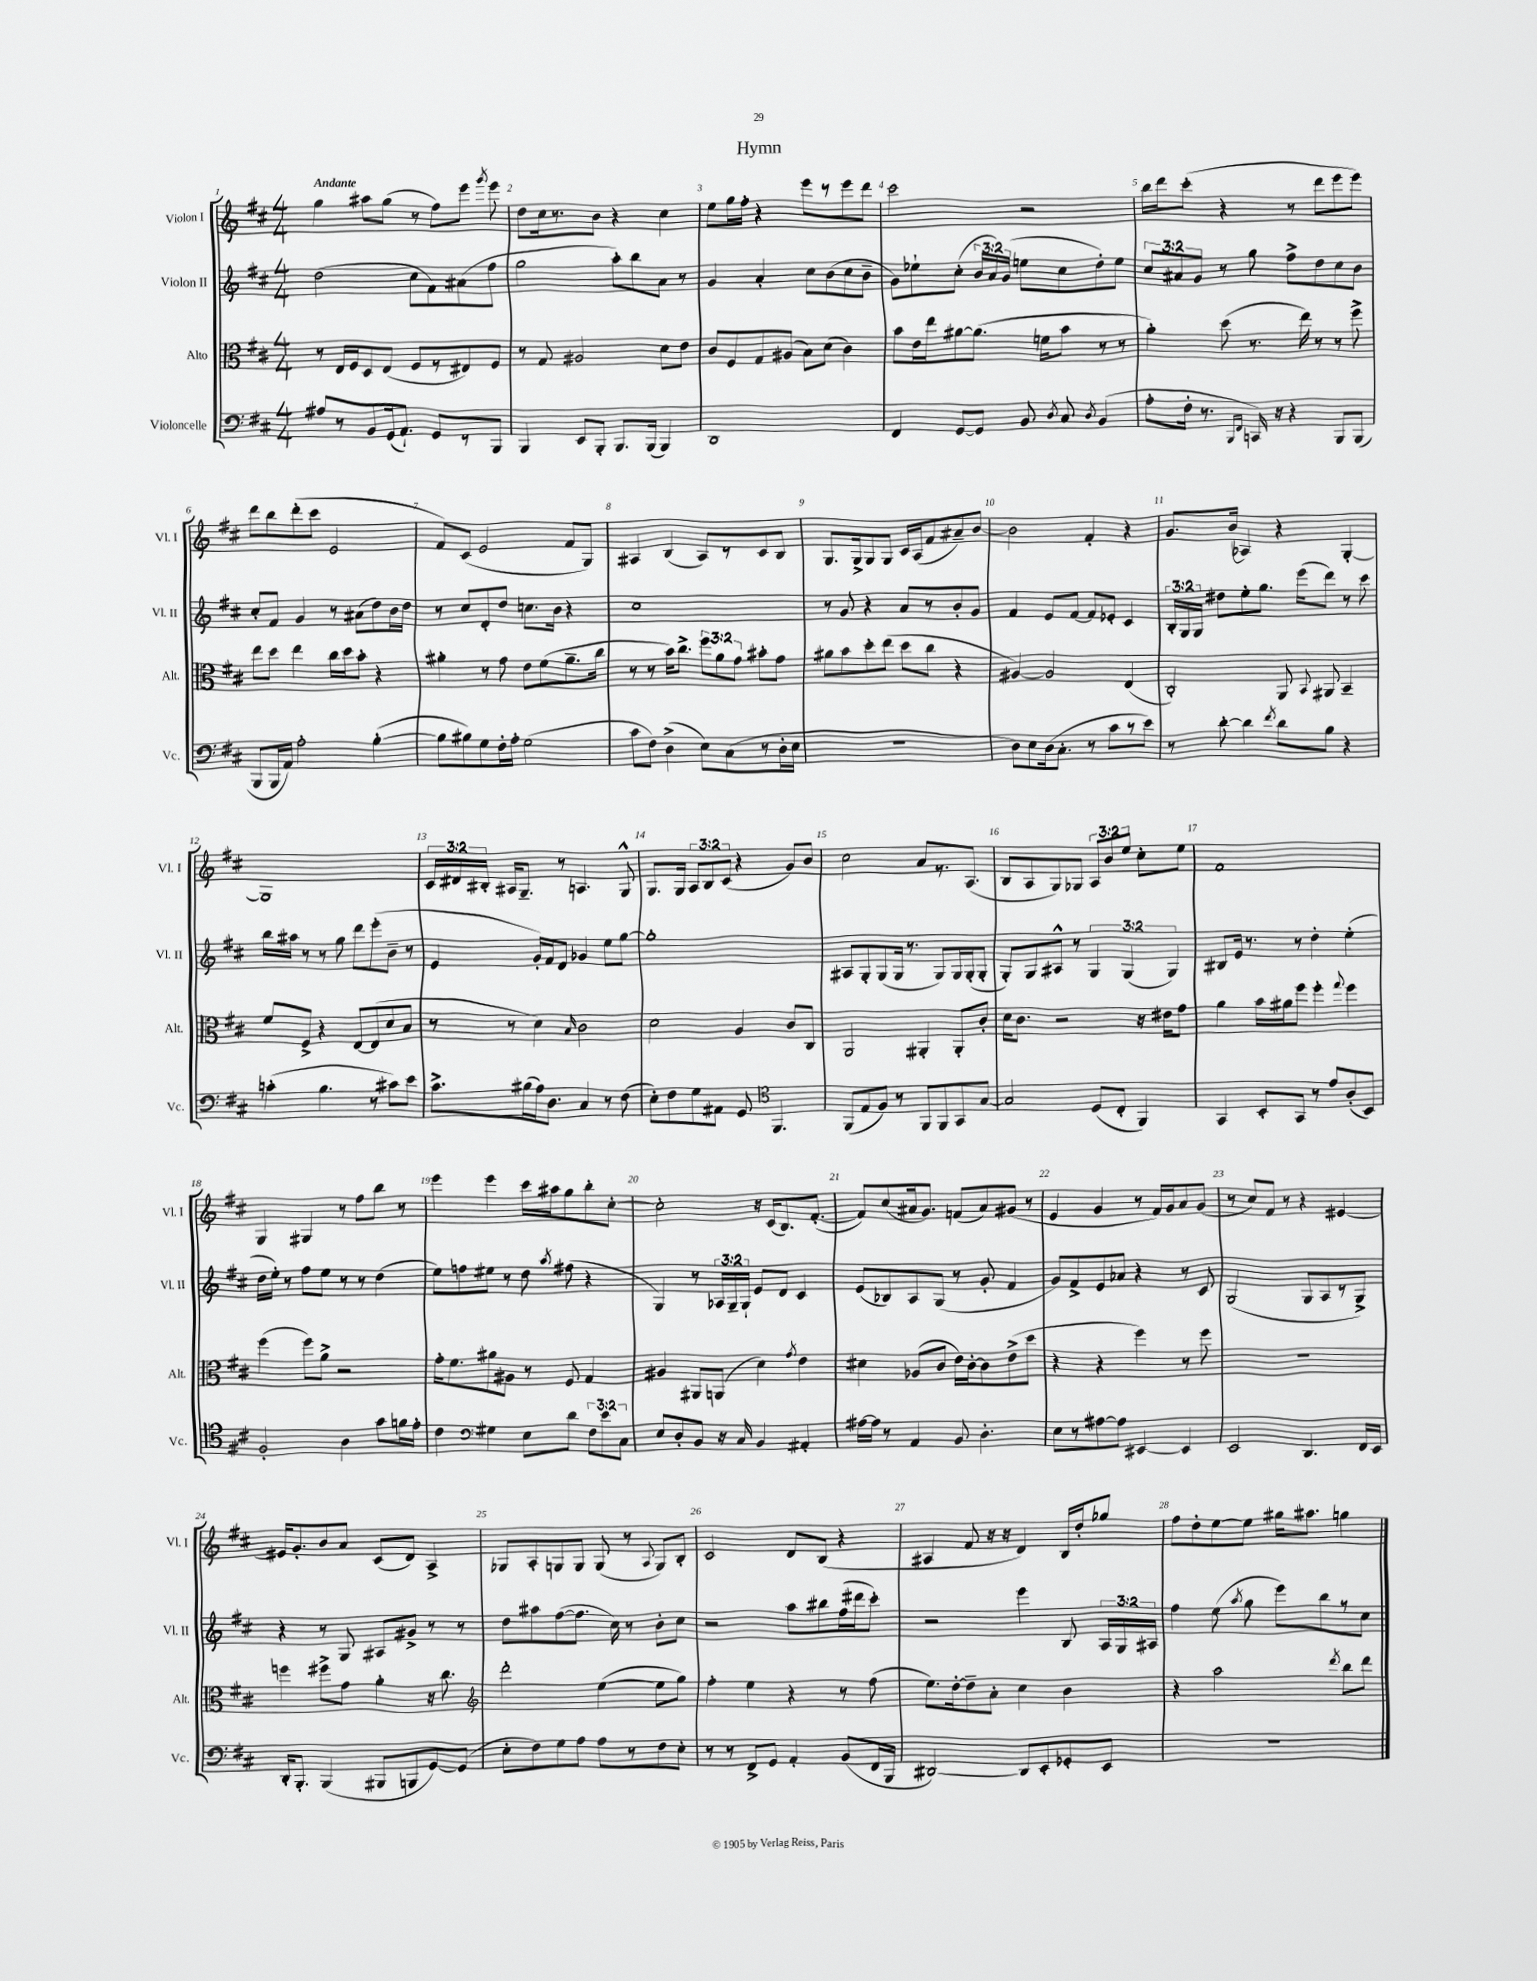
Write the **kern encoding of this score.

**kern	**kern	**kern	**kern
*part4	*part3	*part2	*part1
*staff4	*staff3	*staff2	*staff1
*I"Violoncelle	*I"Alto	*I"Violon II	*I"Violon I
*I'Vc.	*I'Alt.	*I'Vl. II	*I'Vl. I
*clefF4	*clefC3	*clefG2	*clefG2
*k[f#c#]	*k[f#c#]	*k[f#c#]	*k[f#c#]
*M4/4	*M4/4	*M4/4	*M4/4
=1	=1	=1	=1
!	!	!	!LO:TX:a:B:t=Andante
8A#X/L	8r	(2dd\	4gg\
8r	16E/LL	.	.
.	16F#/J	.	.
8BB/	8D/	.	8aa#X\L
(16GG/k	(8E/J	.	(8gg\J
8.AA`/J)	.	.	.
.	8F#/L	8cc#\L	8r
8GG/L	8r	8f#\)	8ff#\L)
8r	8E#X/)	(8a#X\	8eee\J
.	.	.	8qggg/
8BBB/J	8F#/J	8ff#\J	8eee\
=2	=2	=2	=2
4BBB/	8r	2gg\	8dd\L
.	8G/	.	16cc#\k
.	.	.	8.r
8EE/L	2A#X/	.	.
8BBB'/J	.	.	8b\J
8.BBB/L	.	8aa'\L)	4r
.	.	8bb\	.
(16BBB/Jk	.	.	.
4BBB/)	8d\L	8a\J	4cc#\
.	8e\J	8r	.
=3	=3	=3	=3
1DD	8c#/L	4g/	8ee\L
.	8F#/	.	16gg\L
.	.	.	16ff#'\JJ
.	8G/	4a'/	4r
.	(8A#X/J	.	.
.	8B\L)	8cc#\L	8eee\L
.	(8d\J	(8b\	8r
.	4c#\)	8cc#\	8eee\
.	.	8b~\J	8ddd\J
=4	=4	=4	=4
4FF#/	8b\L	8g\L)	2ccc#\
.	16e\L	8ee-X`\	.
.	16ee\J	.	.
[8GG/L	[8a#X\	(8cc#'\J	.
8GG/J]	(8.a#\J]	24b/LL	.
.	.	24a/)	.
.	.	(24g/JJ	.
8BB/	.	8een\L	2r
.	16fn\KL	.	.
8qD/	.	.	.
8C#/	8b\J	8cc#\	.
8qD/	.	.	.
(4BB/	8r	8dd'\)	.
.	8r	8ee\J	.
=5	=5	=5	=5
8A'\L	4a'\)	12cc#/L	16bb\LL
.	.	.	16ddd\J
.	.	12a#X/	.
16F#'\Jk	.	.	(8ccc#'\J
.	.	12g/J	.
8.r	.	.	.
.	(8dd\	8r	4r
16qqBBB/LL	.	.	.
16qqFF#/JJ	.	.	.
16CCn/)	8.r	8gg\	.
16r	.	.	.
4r	.	8ff#^\L	8r
.	16ee\)	.	.
.	8r	8dd\	8ddd\L
8BBB/L	8r	8cc#\	8eee\
(8BBB/J	8ff#^\	8b\J	8eee\J)
!!LO:LB:g=z
=6	=6	=6	=6
8BBB/L	8ee\L	8cc#'/L	8ddd\L
16BBB/L	8dd\J	8f#/J	8bb\
16AA/JJ)	.	.	.
2A'\	4ee\	4g/	(8ddd'\
.	.	.	8ccc#\J
.	16cc#\LL	8r	2e/
.	16dd\J	.	.
.	8b'\J	(8a#X\L	.
([4B'\	4r	8dd\)	.
.	.	16b\L	.
.	.	16dd\JJ	.
=7	=7	=7	=7
8B\L]	4a#X'\	8r	8f#/L)
8B#X\)	.	8cc#/L	(8c#/J
8G\	8r	8d'/	2e/
16F#'\L	8g\	8dd/J	.
16A'\JJ	.	.	.
(2G\	8e\L	8.ccn\L	.
.	(8f#\	.	.
.	.	16b\Jk	.
.	8.a#~\	4r	8f#/L
.	.	.	8G/J)
.	16cc#\Jk	.	.
=8	=8	=8	=8
8c#\L	8r	1cc#	4A#X/
8F#\J)	8r	.	.
(4D^\	16b\KL)	.	(4B/
.	8.cc#^\J	.	.
8E\L)	12ff#\L	.	8A#/L)
.	12a\	.	.
(8C#\	.	.	8r
.	12g\J	.	.
8r	8b#X'\L	.	8c#/
16D'\L	8g\J	.	8B/J
16E\JJ	.	.	.
=9	=9	=9	=9
1r	8a#X\L	8r	8.G/L
.	8b\	8g/	.
.	.	.	16G^/k
.	8dd'\	4r	8G/
.	(8ee\J	.	8G/J
.	8dd\L	8a/L	16c#/LL
.	.	.	(16A/J
.	8cc#\J	8r	8f#/
.	4r	8b'/	8a#X~/)
.	.	8g/J	[8b/J
=10	=10	=10	=10
8D\L)	[4A#X/)	4f#/	2b\]
8E\	.	.	.
(16D\k	2A#/]	8e/L	.
8.C#'\J	.	.	.
.	.	[8f#/J	.
8r	.	8f#/L]	4f#'/
8c#\L	.	8e-X'/J	.
8r	(4E/	4c#/	4r
8e\J)	.	.	.
=11	=11	=11	=11
8r	2C#'/)	24B'/LL	8.g/L
.	.	24G/	.
.	.	24G/JJ	.
[8d'\	.	8dd#X\L	.
.	.	.	(16b/Jk
4d\]	.	8ee'\	4A-X/)
.	.	8.gg\J	.
8qf#/	.	.	.
8d\L	8AA/	.	4r
.	.	(16eee\KL	.
.	8qqBB/	.	.
8B\J	8AA#X/	8ddd\J)	.
4r	4BB~/	8r	[4G'/
.	.	8ccc#\	.
!!LO:LB:g=z
=12	=12	=12	=12
(4cn'\	8f#/L	16bb\LL	1G]
.	.	16aa#X\JJ	.
.	8F#^/J	8r	.
4.B\	4r	8r	.
.	.	8gg\	.
.	[8E/L	8ddd\L	.
8r	(8E/]	(8eee'\	.
8c#X\L)	8d/	8b~\J	.
8e\J	8B/J	8r	.
=13	=13	=13	=13
8.c#^\L	8r	4e/	24c#/LL
.	.	.	24d#X/
.	.	.	24B#X'/JJ
.	8r	.	16A#X/KL
(16B#X\L	.	.	8.G~/J
16A\J)	4d\)	16g'/LL)	.
8.D\J	.	16f#/J	.
.	.	8d/J	8r
.	16qqB/	.	.
4C#/	2c#\	4g-X/	4.An/
8r	.	8ee\L	.
(8F#\	.	[8gg\J	8G^^/
=14	=14	=14	=14
8E'\L)	2d\	1gg']	8.G/L
8F#\	.	.	.
.	.	.	16G/Jk
8G\	.	.	12A/L
.	.	.	12B/
8AA#X\J	.	.	.
.	.	.	(12c#/J
8GG/	4A/	.	4r
*clefC4	*	*	*
4.FF#/	.	.	.
.	8c#/L	.	8g/L)
.	8C#/J	.	8b/J
=15	=15	=15	=15
(8FF#/L	2AA/	8A#X/L	2cc#\
8E/	.	8G'/	.
8F#/J)	.	(8G/	.
8r	.	16G/Jk	.
.	.	8.r	.
8FF#/L	4AA#X'/	.	8a/L
8FF#/	.	8G/L)	8.r
8GG/	8AA#'/L	16G/L	.
.	.	(16G'/J	(8.A/J
[8G/J	8c#'/J	8G'/J	.
=16	=16	=16	=16
2G/]	16d\KL	8G'/L)	8B/L
.	8.c#\J	.	.
.	.	8G/	8A/
.	2r	8A#X^^/J	8G/)
.	.	8r	8G-X/J
(8D/L	.	6G/	12A/L
.	.	.	12b/
8C#'/J	.	.	.
.	.	(6G/	12ee/J
4FF#/)	16r	.	8cc#'\L
.	16e#X\KL	.	.
.	.	6G/)	.
.	8g\J	.	8ee\J
=17	=17	=17	=17
4GG/	4a\	8B#X/L	1f#
.	.	16e/Jk	.
.	.	8.r	.
8BB'/L	16b\LL	.	.
.	16a#X\J	.	.
8GG/J	8ff#\J	8r	.
8r	4ff#'\	4dd'\	.
8e/L	.	.	.
.	8qqgg/	.	.
(8A'/	4ff#\	(4ee'\	.
8BB/J)	.	.	.
!!LO:LB:g=z
=18	=18	=18	=18
2F#'/	(4ff#\	16dd\LL	4G/
.	.	16ee'\JJ)	.
.	.	8r	.
.	8ff#\L)	8ff#\L	4G#X/
.	8a^\J	8ee\J	.
4A\	2r	8r	8r
.	.	8r	8ff#\L
8g\L	.	(4dd\	8bb\J
16fn\L	.	.	8r
16e'\JJ	.	.	.
=19	=19	=19	=19
4c#\	16g'\KL	8ee\L)	4eee\
.	8.f#\	.	.
.	.	8ffn\	.
*clefF4	*	*	*
4G#X\	8a#X\	8ee#X\J	4eee\
.	8A#X\J	8r	.
8E\L	8r	8dd\	16ccc#\LL
.	.	.	16aa#X\J
.	.	8qaa/	.
8d\J	8F#/	(8ff#X\	8gg\
12F#\L	4G/	4r	8bb'\
12e\	.	.	.
.	.	.	[8cc#'\J
12C#\J	.	.	.
=20	=20	=20	=20
8E/L	4A#X/	4G/)	2cc#'\]
8D'/	.	.	.
8BB/J	8AA#X/L	8r	.
16r	(8AAn/J	24A-X/LL	.
.	.	24G~/	.
16C#/	.	.	.
.	.	24G`/JJ	.
4BB/	4d\)	8e/L	16r
.	.	.	(16c#/KL
.	.	8d/J	8.B/)
.	8qg/	.	.
4AA#X'/	4e\	4c#/	.
.	.	.	([8.f#'/J
=21	=21	=21	=21
[16A#X\LL	4d#X\	(8e/L	8f#/L])
16A#\JJ]	.	.	.
8r	.	8B-X/)	(8cc#/
4AA/	(8A-X/L	8A/	16a#X/k
.	.	.	8.g/J)
.	8c#/J	(8G/J	.
8BB/	16e\LL)	8r	(8fn/L
.	[16c#'\J	.	.
4.D'\	8c#\]	8g'/	8a#/)
.	(8e^\	4f#/	(8g#X/J
.	8dd\J	.	8r
=22	=22	=22	=22
8E\L	4r	8g/L)	4e/
8r	.	8f#^/	.
[8A#X\	4r	8e/	4g/
8A#\J]	.	8a-X/J	.
[4EE#X/	4ff#\)	4r	8r
.	.	.	16f#/LL)
.	.	.	16g/J
4EE#/]	8r	8r	8a/
.	8ff#\	8c#/	(8g/J
=23	=23	=23	=23
2EE/	1r	(2G/	8r
.	.	.	8cc#/L)
.	.	.	8f#/J
.	.	.	8r
4.DD/	.	8G/L	4r
.	.	8A/	.
.	.	8r	[4e#X/
16FF#/LL	.	8G^/J)	.
16EE/JJ	.	.	.
!!LO:LB:g=z
=24	=24	=24	=24
16DD'/KL	4ffn\	4r	16e#X/KL]
8.BBB'/J	.	.	8.g'/
(4BBB/	8ff#X^\L	8r	8b/
.	8g\J	8G/	8a/J
8BBB#X/L	4a'\	8A#X/L	(8c#/L
8BBBn/	.	8g#X^/J	8d/J)
[8GG/)	16r	8r	4A^/
.	8.cc#\	.	.
(8GG/J]	.	8r	.
=25	=25	=25	=25
*	*clefG2	*	*
8E'\L	2ddd'\	8dd\L	8G-X/L
8F#\)	.	8aa#X\	8A'/
8G\	.	([8ff#\	8Gn/
8A\J	.	8.ff#\J]	8G/J
8A\L	([4ee\	.	(8G/
.	.	16cc#\)	.
8r	.	8r	8r
.	.	.	8qqA/
8F#\	8ee\L]	8b'\L	8G/L)
8E'\J	8gg\J)	8cc#\J	8B'/J
=26	=26	=26	=26
8r	4ff#'\	2r	2c#/
8r	.	.	.
8FF#^/L	4ee\	.	.
8GG/J	.	.	.
4AA'/	4r	8aa\L	8d/L
.	.	8bb#X\	(8B/J
(8BB/L	8r	(16ff#\L	4r
.	.	16ddd#X\J	.
16FF#/L	(8ff#\	8ccc#'\J)	.
16BBB/JJ	.	.	.
=27	=27	=27	=27
[2DD#X/)	8.ee\L)	2r	4A#X/
.	[16dd'\k	.	.
.	8dd~\]	.	8f#/
.	8a'\J	.	16r
.	.	.	16r
8DD#/L]	4cc#\	4eee\	4d/)
8EE'/	.	.	.
8GG-X'/	4b\	8B/	16B/LL
.	.	.	16dd'/J
8EE/J	.	24A/LL	8gg-X/J
.	.	24G/	.
.	.	24A#X/JJ	.
=28	=28	=28	=28
1r	4r	4ff#\	8ff#\L
.	.	.	8dd'\
.	2aa\	(8ee\	[8ee\
.	.	8qaa/	.
.	.	8gg\	8ee\J]
.	.	8eee\L)	16gg#X\KL
.	.	.	8.aa#X\J
.	.	8bb\	.
.	8qddd/	.	.
.	8bb\L	8r	4ggn\
.	8ddd\J	8cc#\J	.
==	==	==	==
*-	*-	*-	*-
